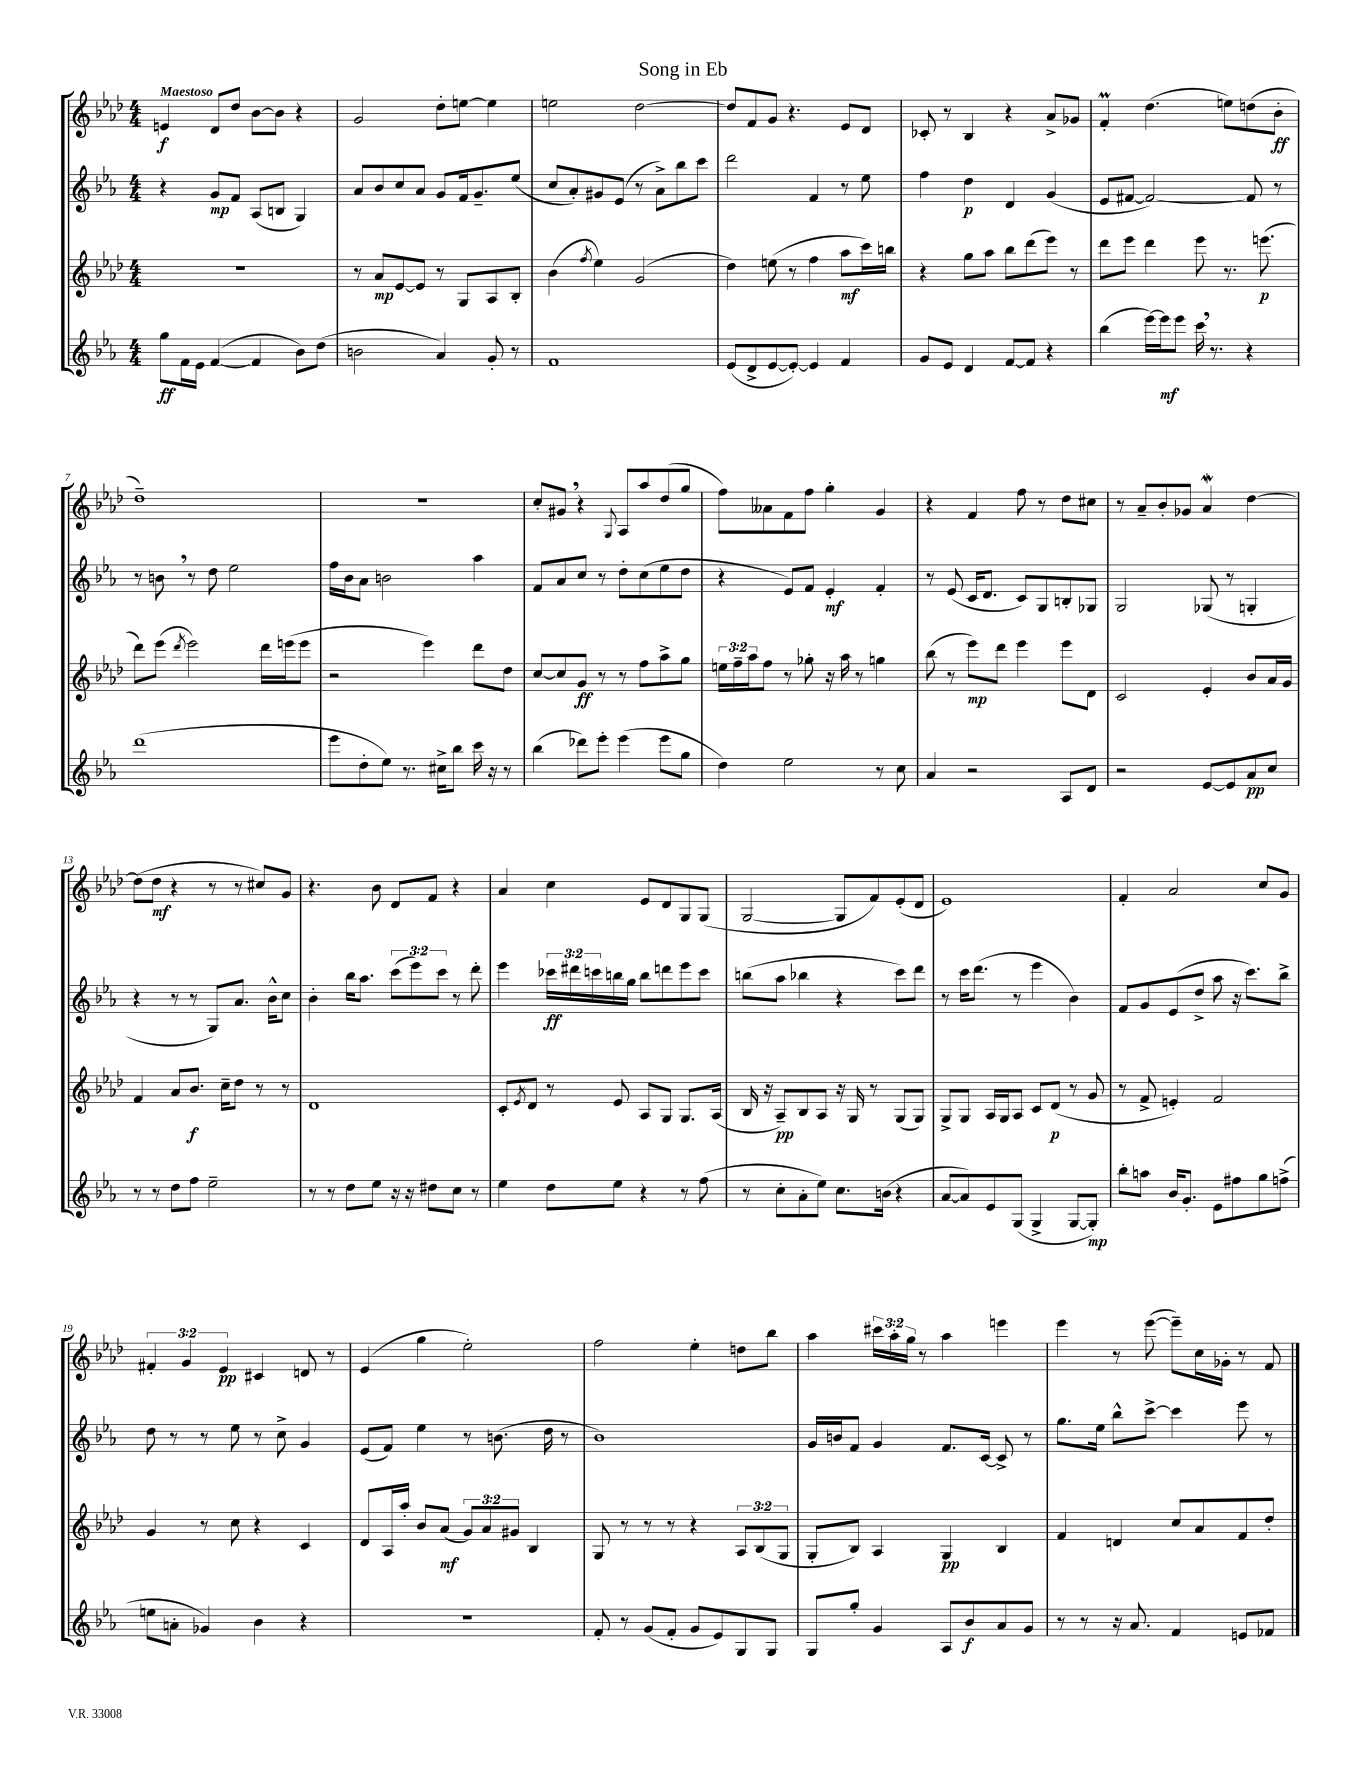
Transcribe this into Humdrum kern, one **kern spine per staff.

**kern	**kern	**kern	**kern
*staff4	*staff3	*staff2	*staff1
*clefG2	*clefG2	*clefG2	*clefG2
*k[b-e-a-]	*k[b-e-a-d-]	*k[b-e-a-]	*k[b-e-a-d-]
*M4/4	*M4/4	*M4/4	*M4/4
8gg	1r	4r	4e
16f	.	.	.
16e-	.	.	.
([4f	.	8g	8d-
.	.	8f	8dd-
4f]	.	(8A-	[8b-
.	.	8B	8b-]
8b-)	.	4G)	4r
(8dd	.	.	.
=	=	=	=
2b	8r	8a-	2g
.	8a-	8b-	.
.	[8e-	8cc	.
.	8e-]	8a-	.
4a-)	8r	8g	8dd-'
.	8G	16f	[8ee
.	.	8.g~	.
8g'	8A-	.	4ee]
8r	8B-'	(8ee-	.
=	=	=	=
1f	(4b-	8cc	2ee
.	.	8a-')	.
.	8qff	.	.
.	4ee-)	8g#	.
.	.	(8e-	.
.	(2g	8r	[2dd-
.	.	8a-^)	.
.	.	8bb-	.
.	.	8ccc	.
=	=	=	=
(8e-	4dd-)	2ddd	8dd-]
8d^	.	.	8f
[8e-	(8ee	.	8g
8e-'_)	8r	.	4.r
4e-]	4ff	4f	.
4f	8aa-	8r	8e-
.	16ccc)	8ee-	8d-
.	16bb	.	.
=	=	=	=
8g	4r	4ff	8c-'
8e-	.	.	8r
4d	8gg	4dd	4B-
.	8aa-	.	.
[8f	8bb-	4d	4r
8f]	(8ddd-	.	.
4r	8eee-)	(4g	8a-^
.	8r	.	8g-
=	=	=	=
(4bb-	8ddd-	8e-	4f'
.	8eee-	[8f#	.
[16eee-)	4ddd-	2f#_)	(4.dd-
16eee-]	.	.	.
8eee-	.	.	.
16ccc	8eee-	.	.
8.r	.	.	.
.	8.r	.	8ee)
4r	.	8f#]	(8dd
.	(8.eee	.	.
.	.	8r	8b-'
=	=	=	=
(1ddd	8ddd-)	8r	1dd-~)
.	(8eee-	8b	.
.	8qddd-	.	.
.	2eee-)	8r	.
.	.	8dd	.
.	.	2ee-	.
.	16ddd-	.	.
.	(16eee	.	.
.	8eee	.	.
=	=	=	=
8eee-	2r	16ff	1r
.	.	16b-	.
8dd'	.	8a-	.
8ee-)	.	2b	.
8.r	.	.	.
.	4eee-)	.	.
16cc#^	.	.	.
8bb-	.	.	.
16ccc	8ddd-	4aa-	.
16r	.	.	.
8r	8dd-	.	.
=	=	=	=
(4bb-	[8cc	8f	8cc'
.	8cc]	8a-	8g#
8ddd-)	8g	8cc	4r
8eee-'	8r	8r	.
.	.	.	8qqG
(4eee-	8r	8dd'	8A-
.	8ff	(8cc	8aa-
8eee-	8aa-^	8ee-	(8dd-
8gg	8gg	8dd	8gg
=	=	=	=
4dd)	24ee	4r	8ff)
.	24ff~	.	.
.	24aa-	.	.
.	8ff	.	8a--
2ee-	8r	8e-)	8f
.	8gg-'	8f	8ff
.	16r	4e-'	4gg'
.	16aa-	.	.
.	8r	.	.
8r	4gg	4f'	4g
8cc	.	.	.
=	=	=	=
4a-	(8bb-	8r	4r
.	8r	(8e-	.
2r	8eee-)	16c	4f
.	.	8.d	.
.	8ddd-	.	.
.	4eee-	8c)	8ff
.	.	8G	8r
8A-	8eee-	8B'	8dd-
8d	8d-	8G-	8cc#
=	=	=	=
2r	2c	2G	8r
.	.	.	8a-~
.	.	.	8b-'
.	.	.	8g-
[8e-	4e-'	(8G-	4a-
8e-]	.	8r	.
8a-	8b-	4G'	[4dd-
8cc	16a-	.	.
.	16g	.	.
=	=	=	=
8r	4f	4r	(8dd-]
8r	.	.	8dd-
8dd	8a-	8r	4r
8ff	8.b-	8r	.
2ee-~	.	8G)	8r
.	16cc~	.	.
.	8dd-	8.a-	8r
.	8r	.	8cc#)
.	.	16b-^^	.
.	8r	8cc	8g
=	=	=	=
8r	1d-	4b-'	4.r
8r	.	.	.
8dd	.	16bb-	.
.	.	8.aa-	.
8ee-	.	.	8b-
16r	.	(12ccc	8d-
16r	.	.	.
.	.	12eee-)	.
8dd#	.	.	8f
.	.	12ccc	.
8cc	.	8r	4r
8r	.	8ddd'	.
=	=	=	=
4ee-	8c'	4eee-	4a-
.	8qe-	.	.
.	8d-	.	.
8dd	8r	24ccc-	4cc
.	.	24ddd#	.
.	.	24ccc	.
8ee-	8e-	16bb	.
.	.	16gg	.
4r	8A-	8bb	8e-
.	8G	8ddd	8d-
8r	8.G	8eee-	8G
(8ff	.	8ccc	(8G
.	(16A-	.	.
=	=	=	=
8r	16B-	(8bb	[2G
.	16r	.	.
8cc'	8A-~)	8aa-	.
8a-'	8B-	4bb-	.
8ee-)	8A-	.	.
8.cc	16r	4r	8G]
.	16G	.	.
.	8r	.	8f)
(16b	.	.	.
4r	(8G	8ccc)	(8e-'
.	8G)	8ddd	8d-
=	=	=	=
[8a-	8G^	8r	1e-)
8a-])	8G	16ccc	.
.	.	(8.ddd	.
8e-	16A-	.	.
.	16G	.	.
(8G	8A-	8r	.
4G^	8c	4eee-	.
.	(8d-	.	.
[8G	8r	4b-)	.
8G'])	8g	.	.
=	=	=	=
8bb-'	8r	8f	4f'
8aa	8f^	8g	.
16b-	4e')	(8e-	2a-
8.g'	.	.	.
.	.	8dd^	.
8e-	2f	8aa-	.
8ff#	.	16r	.
.	.	8.ccc)	.
8gg	.	.	8cc
(8ff^	.	8bb-^	8g
=	=	=	=
8ee	4g	8dd	6f#'
8a'	.	8r	.
.	.	.	6g
4g-)	8r	8r	.
.	.	.	6e-
.	8cc	8ee-	.
4b-	4r	8r	4c#
.	.	8cc^	.
4r	4c	4g	8d
.	.	.	8r
=	=	=	=
1r	8d-	(8e-	(4e-
.	16A-	8f)	.
.	16aa-'	.	.
.	8b-	4ee-	4gg
.	(8a-	.	.
.	12g)	8r	2ee-')
.	12a-	.	.
.	.	(8.b	.
.	12g#	.	.
.	4B-	.	.
.	.	16dd	.
.	.	8r	.
=	=	=	=
8f'	8G	1b-)	2ff
8r	8r	.	.
(8g	8r	.	.
8f'	8r	.	.
8g	4r	.	4ee-'
8e-)	.	.	.
8G	12A-	.	8dd
.	(12B-	.	.
8G	.	.	8bb-
.	12G	.	.
=	=	=	=
8G	8G'	16g	4aa-
.	.	16b	.
8gg'	8B-)	8f	.
4g	4A-	4g	24ccc#
.	.	.	24aa-'
.	.	.	24gg
.	.	.	8r
8A-	4G	8.f	4aa-
8b-	.	.	.
.	.	[16c	.
8a-	4B-	8c^]	4eee
8g	.	8r	.
=	=	=	=
8r	4f	8.gg	4eee-
8r	.	.	.
.	.	16ee-	.
16r	4d	8bb-^^	8r
8.a-	.	.	.
.	.	[8ccc^	([8eee-
4f	8cc	4ccc]	8eee-~])
.	8a-	.	16cc
.	.	.	16g-'
8e	8f	8eee-	8r
8f-	8dd-'	8r	8f
==	==	==	==
*-	*-	*-	*-
